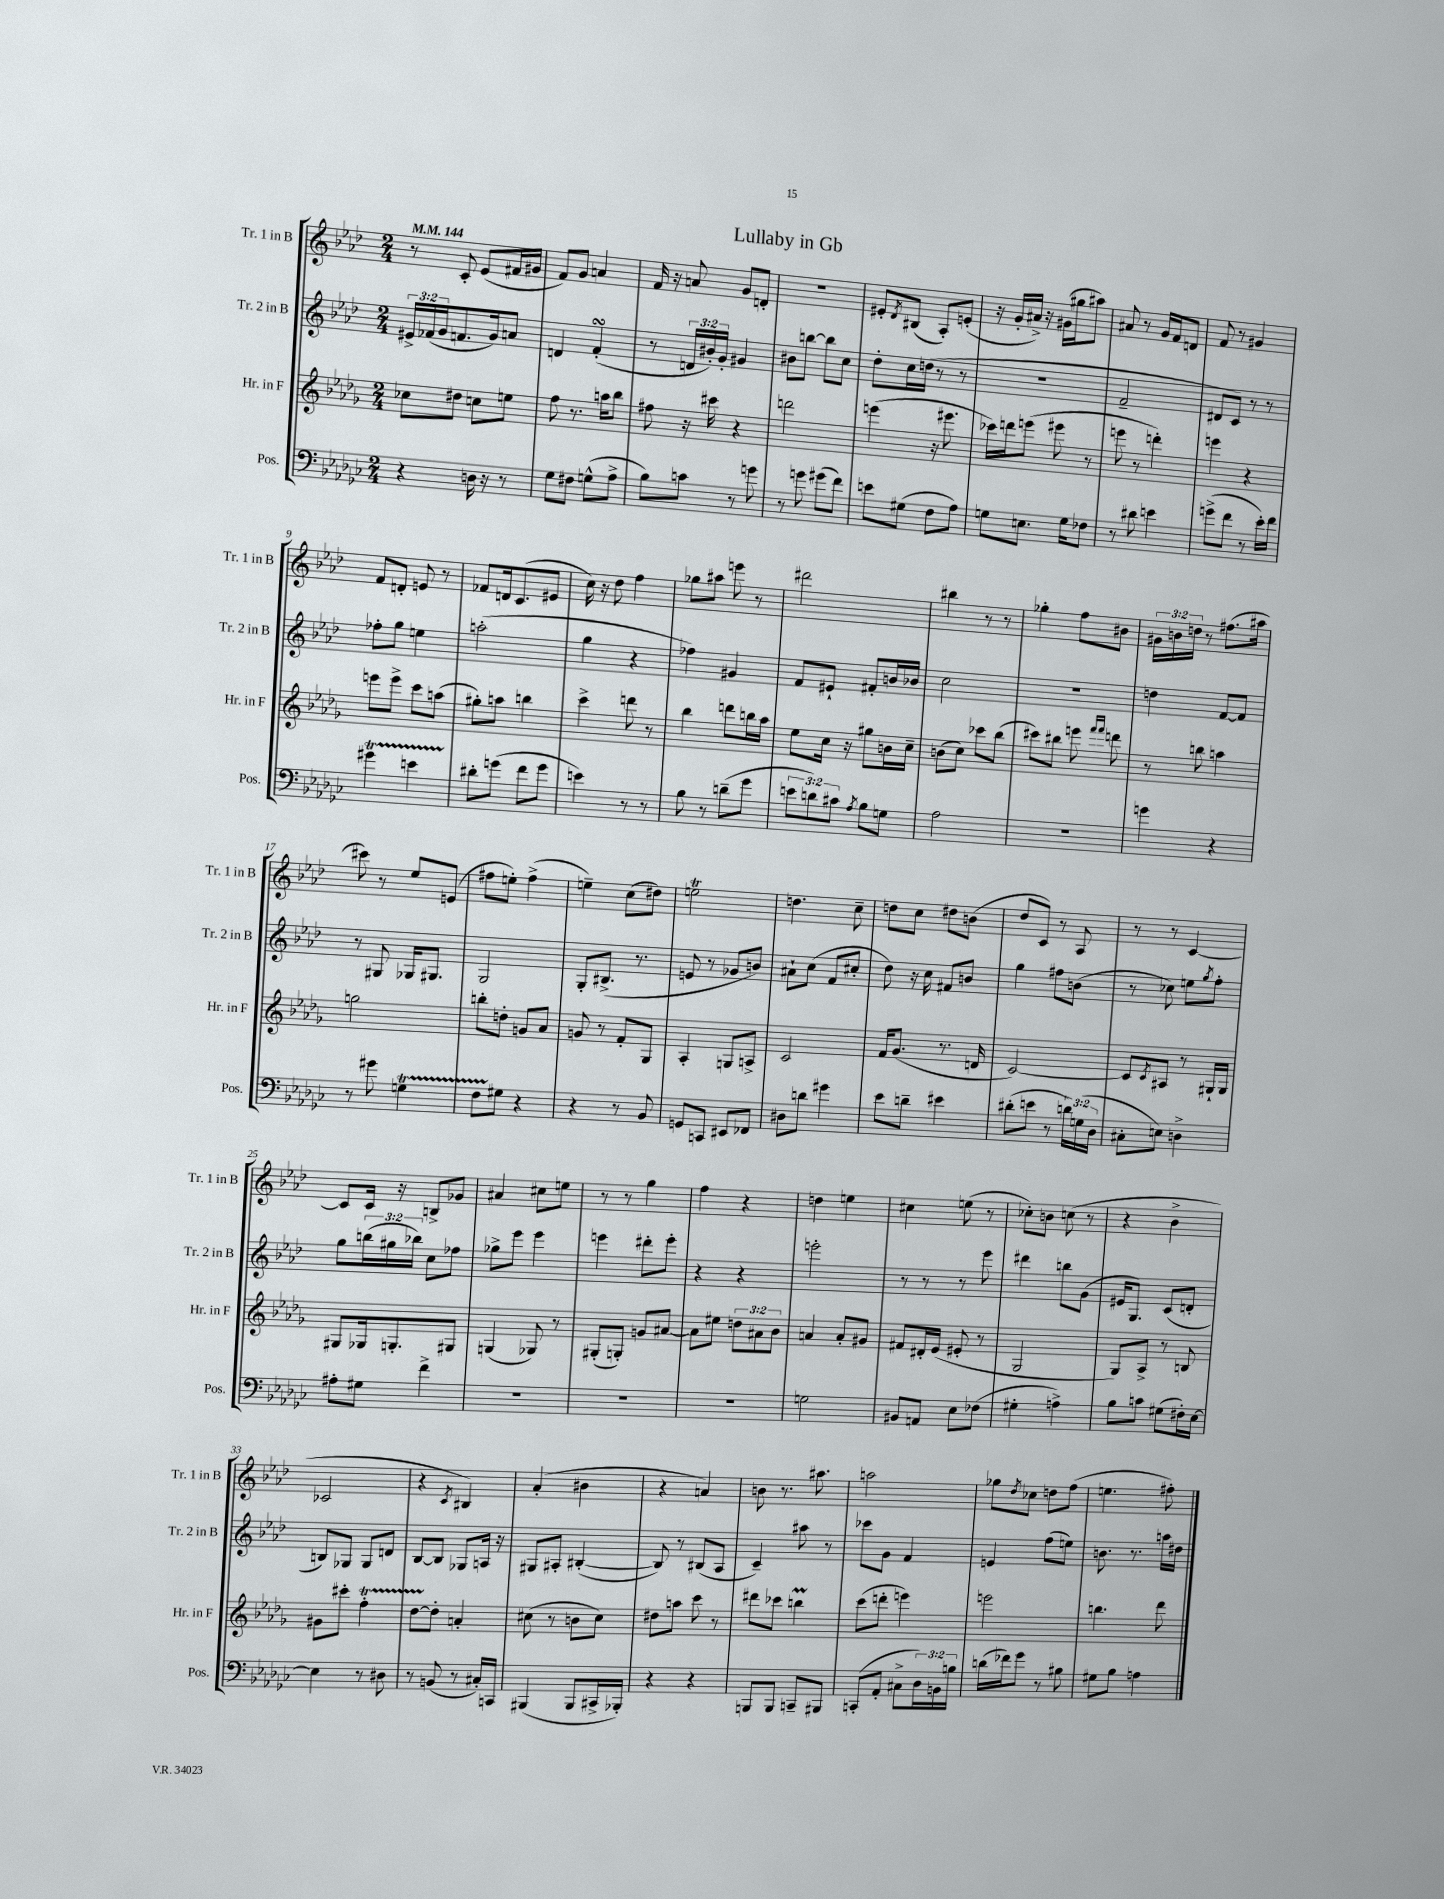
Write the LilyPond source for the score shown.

\header { title = "Lullaby in Gb" }
<<
\new StaffGroup <<
\new Staff = "s0" \with { instrumentName = "Tr. 1 in B" shortInstrumentName = "Tr. 1 in B" } {
    \clef treble \key aes \major \numericTimeSignature \time 2/4 \override Staff.TupletNumber.text = #tuplet-number::calc-fraction-text \tempo 4 = 144
    r8 c'8-. ees'8( fis'16 gis'16 |
    f'8) g'8 a'4 |
    f'16 r16 a'8 g'8 d'8-. |
    R2 |
    eis'8-. \acciaccatura { des'8 } bis8( aes8-.) e'8-.( |
    r16 g'16-. ais'16->) r16 gis'16( gis''16 ais''8) |
    ais'8 r8 g'16 f'16 d'8 |
    f'8 r8 gis'4 |
    f'8 d'8-. e'8 r8 |
    fes'8 d'16 c'8.( eis'8 |
    c''16) r16 des''8 f''4 |
    ges''8 ais''8 e'''8 r8 |
    dis'''2 |
    bis''4 r8 r8 |
    ges''4-. f''8 bis'8 |
    \tuplet 3/2 { gis'16 b'16 d''16 } r8 fis''8.( ais''16 |
    cis'''8) r8 ees''8 e'8( |
    fis''8 e''8-.) fis''4->( |
    e''4--) c''8( dis''8) |
    e''2\trill |
    d''4. c''8-- |
    d''8 c''8 dis''8 b'8( |
    des''8 c'8) r8 aes8 |
    r8 r8 c'4~ |
    c'8 c'16 r16 b8-> ges'8 |
    ais'4 cis''8 e''8 |
    r8 r8 g''4 |
    f''4 r4 |
    d''4 e''4 |
    cis''4 e''8( r8 |
    ces''8-.) b'8 c''8( r8 |
    r4 bes'4-> |
    ces'2 |
    r4 \acciaccatura { c'8 } bis4) |
    aes'4-.( bis'4 |
    r4 a'4) |
    b'8 r8. ais''8. |
    a''2 |
    ges''8 \acciaccatura { des''8 } ces''8 d''8 f''8( |
    e''4. fis''8-.) \bar "|." |
}
\new Staff = "s1" \with { instrumentName = "Tr. 2 in B" shortInstrumentName = "Tr. 2 in B" } {
    \clef treble \key aes \major \numericTimeSignature \time 2/4 \override Staff.TupletNumber.text = #tuplet-number::calc-fraction-text
    \tuplet 3/2 { eis'16-> fes'16( g'16 } f'8. g'16) a'8 |
    d'4 f'4-.\turn( |
    r8 \tuplet 3/2 { d'16 bis'16-.) g'16-. } gis'4 |
    bis'8 b''8~ b''8 c''8 |
    des''8-. c''16 d''16( r8 r8 |
    R2 |
    f'2-- |
    dis'8 c'8) r8 r8 |
    fes''8-. g''8 e''4 |
    a''2-.( |
    g''4 r4 |
    fes''4) gis'4 |
    f'8 eis'8-! fis'8-. b'16 bes'16 |
    c''2 |
    r2 |
    d''4 f'8~ f'8 |
    r8 gis8 ges16 gis8. |
    g2 |
    g8-. bis8.->( r8. |
    e'8 r8 ges'8 b'8) |
    ais'8-! c''8( f'8 cis''8-. |
    des''8) r16 c''16 fis'8 b'8 |
    g''4 fis''8 b'8( |
    r8 ces''8) e''8 \acciaccatura { g''8 } f''8-. |
    g''8 \tuplet 3/2 { b''16( gis''16 bes''16) } c''8 fes''8 |
    ges''8-> ees'''8 ees'''4 |
    e'''4 dis'''8-. e'''8-. |
    r4 r4 |
    e'''2-. |
    r8 r8 r8 ees'''8 |
    dis'''4 b''8 g'8( |
    eis'16 g8.) c'8( d'8-. |
    b8) ges8 ges8 d'8 |
    bes8~ bes8 ges8 a16 r16 |
    gis8 ais8-. bis4~-.( |
    bis8) r8 bis8( aes8 |
    c'4--) ais''8 r8 |
    ces'''8 g'8 f'4 |
    e'4 f''8( e''8) |
    b'8. r8. a''16 dis''16 \bar "|." |
}
\new Staff = "s2" \with { instrumentName = "Hr. in F" shortInstrumentName = "Hr. in F" } {
    \clef treble \key des \major \numericTimeSignature \time 2/4 \override Staff.TupletNumber.text = #tuplet-number::calc-fraction-text
    ces''8 dis''8 c''8 e''8 |
    f''8 r8. a''16 bes''8 |
    fis''8 r16 cis'''16 r4 |
    d'''2 |
    e'''4( r16 eis'''8. |
    ces'''16) d'''16 e'''8( eis'''8 r8 |
    e'''8 r8 d'''4-.) |
    e'''4 r4 |
    e'''8 e'''8-> c'''8 a''8( |
    gis''8-.) a''8 b''4 |
    c'''4-> d'''8 r8 |
    bes''4 d'''8 b''16 aes''16 |
    ees''8 c''16 r16 gis''8 b'16 c''16-- |
    b'8( c''8) ces'''8 bes''8( |
    cis'''8) bis''8 e'''8 \grace { f'''16 f'''16 } d'''8 |
    r8 b''8 a''4 |
    g''2 |
    b''8-. d''8-. g'8 aes'8 |
    g'8 r8 f'8-. ges8 |
    aes4-. g8 a8-> |
    c'2 |
    f'16 ges'8.( r8. d'16 |
    c'2~) |
    c'8 \acciaccatura { c'8 } ais8 r8 gis16-! gis16 |
    gis8 ges16 g8.-. gis8 |
    g4( ges8) r8 |
    gis8-.( g8-.) g'8 ais'8~ |
    ais'8 eis''8 \tuplet 3/2 { d''8 ais'8 bes'8 } |
    a'4 a'8-. gis'8 |
    fis'8 dis'16-. ees'16( eis'8-. r8 |
    ges2 |
    ges8) aes8-> r8 b8 |
    gis'8 cis'''8-. f''4-.\startTrillSpan |
    des''8~ des''8-.\stopTrillSpan a'4-. |
    cis''8( r8 b'8 cis''8) |
    dis''8 a''8 c'''8 r8 |
    dis'''8 ces'''8 b''4\prall |
    c'''8( d'''8-. e'''4) |
    e'''2 |
    b''4. des'''8 \bar "|." |
}
\new Staff = "s3" \with { instrumentName = "Pos." shortInstrumentName = "Pos." } {
    \clef bass \key ges \major \numericTimeSignature \time 2/4 \override Staff.TupletNumber.text = #tuplet-number::calc-fraction-text
    r4 d16 r16 r8 |
    ges8 fis8 g8-^( aes8-> |
    bes8) c'8 r8 g'8 |
    r8 g'8 gis'8( f'8) |
    e'8 gis8( f8 aes8) |
    g8 e8. g16 fes8 |
    r8 dis'8 e'4 |
    g'8->( f'8 r8 ees'16-.) f'16 |
    gis'4\startTrillSpan e'4 |
    dis'8-.\stopTrillSpan g'8( f'8 g'8 |
    e'4) r8 r8 |
    bes8 r8 d'8--( ges'8 |
    \tuplet 3/2 { e'8 d'8) cis'8 } \acciaccatura { aes8 } bes8 g8 |
    aes2 |
    R2 |
    g'4 r4 |
    r8 gis'8 g4\startTrillSpan |
    f8 gis8\stopTrillSpan r4 |
    r4 r8 bes,8 |
    g,8 c,8 eis,8 fes,8 |
    dis8 d'8 gis'4 |
    ees'8 d'8-- eis'4 |
    dis'8-.( e'8 r8 \tuplet 3/2 { d'16) g16( des16 } |
    cis8-. e8) d4-> |
    ais8-. gis8 f'4-> |
    R2 |
    R2 |
    R2 |
    g2 |
    bis,8 a,8 ees8 fes8( |
    gis4-. a4->) |
    bes8 c'8 gis8( fis16-.) ees16~ |
    ees4 r8 dis8 |
    r8 b,8( r8 cis16-.) c,16 |
    bis,,4( bis,,8 cis,16-> bes,,16-.) |
    r4 r4 |
    b,,8 b,,8 c,8-- bis,,8 |
    c,8-.( aes,8-. cis8-> \tuplet 3/2 { des16) b,16 b16 } |
    d'16( fes'16) ges'8 r8 bis8 |
    gis8 bes8 a4 \bar "|." |
}
>>
>>
